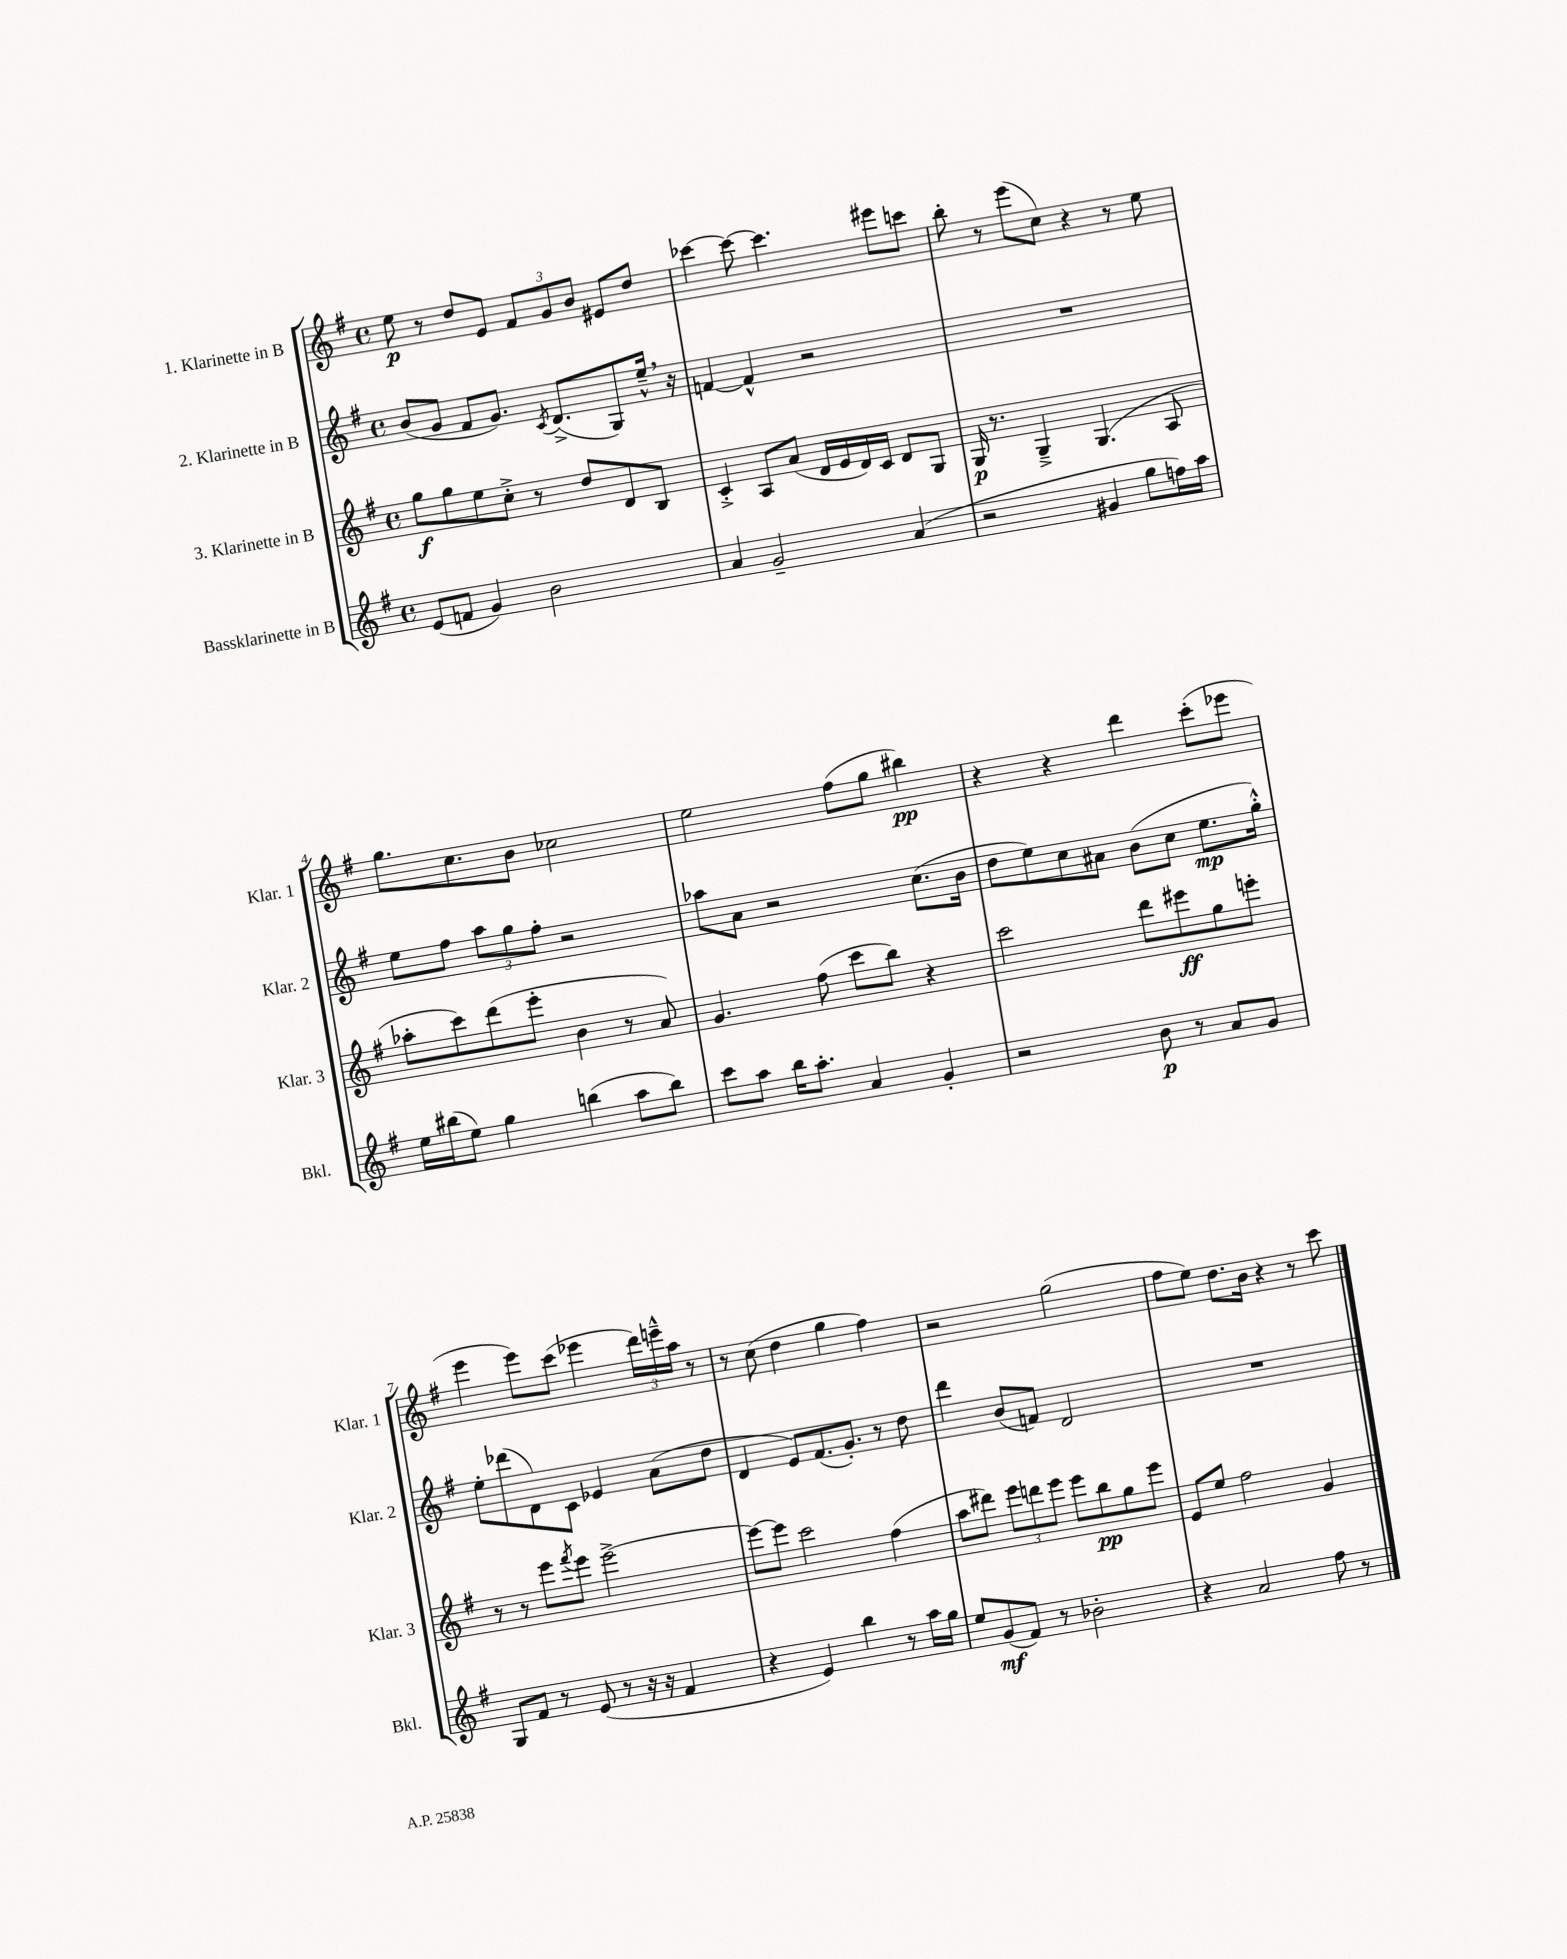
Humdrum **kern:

**kern	**kern	**kern	**kern
*staff4	*staff3	*staff2	*staff1
*clefG2	*clefG2	*clefG2	*clefG2
*k[f#]	*k[f#]	*k[f#]	*k[f#]
*M4/4	*M4/4	*M4/4	*M4/4
*met(c)	*met(c)	*met(c)	*met(c)
(8e/L	8gg\L	(8b/L	8ee\
8f/J	8gg\	8g/J	8r
4g/)	8ee\	8f#/L	8dd/L
.	8cc'^\J	8.g/J)	8e/J
2b\	8r	.	12f#/L
.	.	8qc/	.
.	.	(8.d^/L	.
.	.	.	12g/
.	8dd/L	.	.
.	.	.	12b/J
.	8d/	8G/)	8e#/L
.	8B/J	16ee~^^/Jk	8dd/J
.	.	16r	.
=	=	=	=
4a/	4c'^/	[4f/	[4ccc-\
2g~/	8A/L	4f^^/]	8ccc-\_
.	(8a/J	.	4.ccc-\]
.	16d/LL	2r	.
.	16e/	.	.
.	16d/)	.	.
.	16c/JJ	.	.
(4a/	8d/L	.	8eee#\L
.	8G/J	.	8ccc\J
=	=	=	=
2r	16G/	1r	8bb'\
.	8.r	.	.
.	.	.	8r
.	4G~^/	.	(8eee\L
.	.	.	8cc\J)
4g#/	(4.G/	.	4r
8gg\L	.	.	8r
16ff\L)	8A/	.	8ee\
16aa\JJ	.	.	.
=	=	=	=
16ee\LL	8aa-'\L	8ee\L	8.gg\L
(16bb#\J	.	.	.
8ee\J)	8ccc\)	8ff#\J	.
.	.	.	8.cc\
4gg\	(8ddd\	12aa\L	.
.	.	12gg\	.
.	8eee'\J	.	8b\J
.	.	12ff#'\J	.
(4bb\	4b\	2r	2cc-\
8aa\L	8r	.	.
8bb\J)	8a/)	.	.
=	=	=	=
8ccc\L	4.g/	8aa-\L	2ee\
8aa\J	.	8a\J	.
16bb\LK	.	2r	.
8.aa'\J	.	.	.
.	(8ff#\	.	.
4a/	8ccc\L	.	(8ff#\L
.	8bb\J)	.	8gg\J
4g'/	4r	(8.cc\L	4bb#\)
.	.	16b\Jk	.
=	=	=	=
2r	2ccc\	8dd\L	4r
.	.	8ee\)	.
.	.	8cc\	4r
.	.	8a#\J	.
8b\	8ddd\L	(8b\L	4ddd\
8r	8eee#\	8cc\J	.
8a/L	8gg\	8.ee\L	(8ccc'\L
8g/J	8eee'\J	.	8eee-\J
.	.	16gg'^^\Jk)	.
=	=	=	=
8G/L	8r	8ee'\L	4eee\
8f#/J	8r	(8ddd-\	.
8r	8eee\L	8d\)	8eee\L)
.	8qfff#/	.	.
(8e/	8eee\J	8c\J	(8ccc\J
8r	[2eee^\	4e-/	4eee-\
16r	.	.	.
16r	.	.	.
4f#/	.	(8a\L	24ddd\LL)
.	.	.	24eee~^^\
.	.	.	24aa\JJ
.	.	8dd\J	8r
=	=	=	=
4r	8eee\_L	4d/	8r
.	8eee\]J	.	(8cc\
4e/)	2ccc\	8e/L)	4dd\
.	.	(8.f#/	.
4bb\	.	.	4gg\
.	.	8.g'/J)	.
8r	(4ff#\	8r	4ff#\)
16aa\LL	.	8dd\	.
16gg\JJ	.	.	.
=	=	=	=
8ee/L	8aa\L	4ddd\	2r
(8g/	8ddd#\J)	.	.
8f#/J)	12eee\L	(8b/L	.
.	12ddd\	.	.
8r	.	8f/J)	.
.	12eee\J	.	.
2b-'\	8eee\L	2d/	(2gg\
.	8bb\	.	.
.	8gg\	.	.
.	8eee\J	.	.
=	=	=	=
4r	8e/L	1r	8ff#\L
.	8ee/J	.	8ee\J)
2a/	2ff#\	.	8.dd\L
.	.	.	16b\Jk
.	.	.	4r
8ff#\	4g/	.	8r
8r	.	.	8ccc\
==	==	==	==
*-	*-	*-	*-
